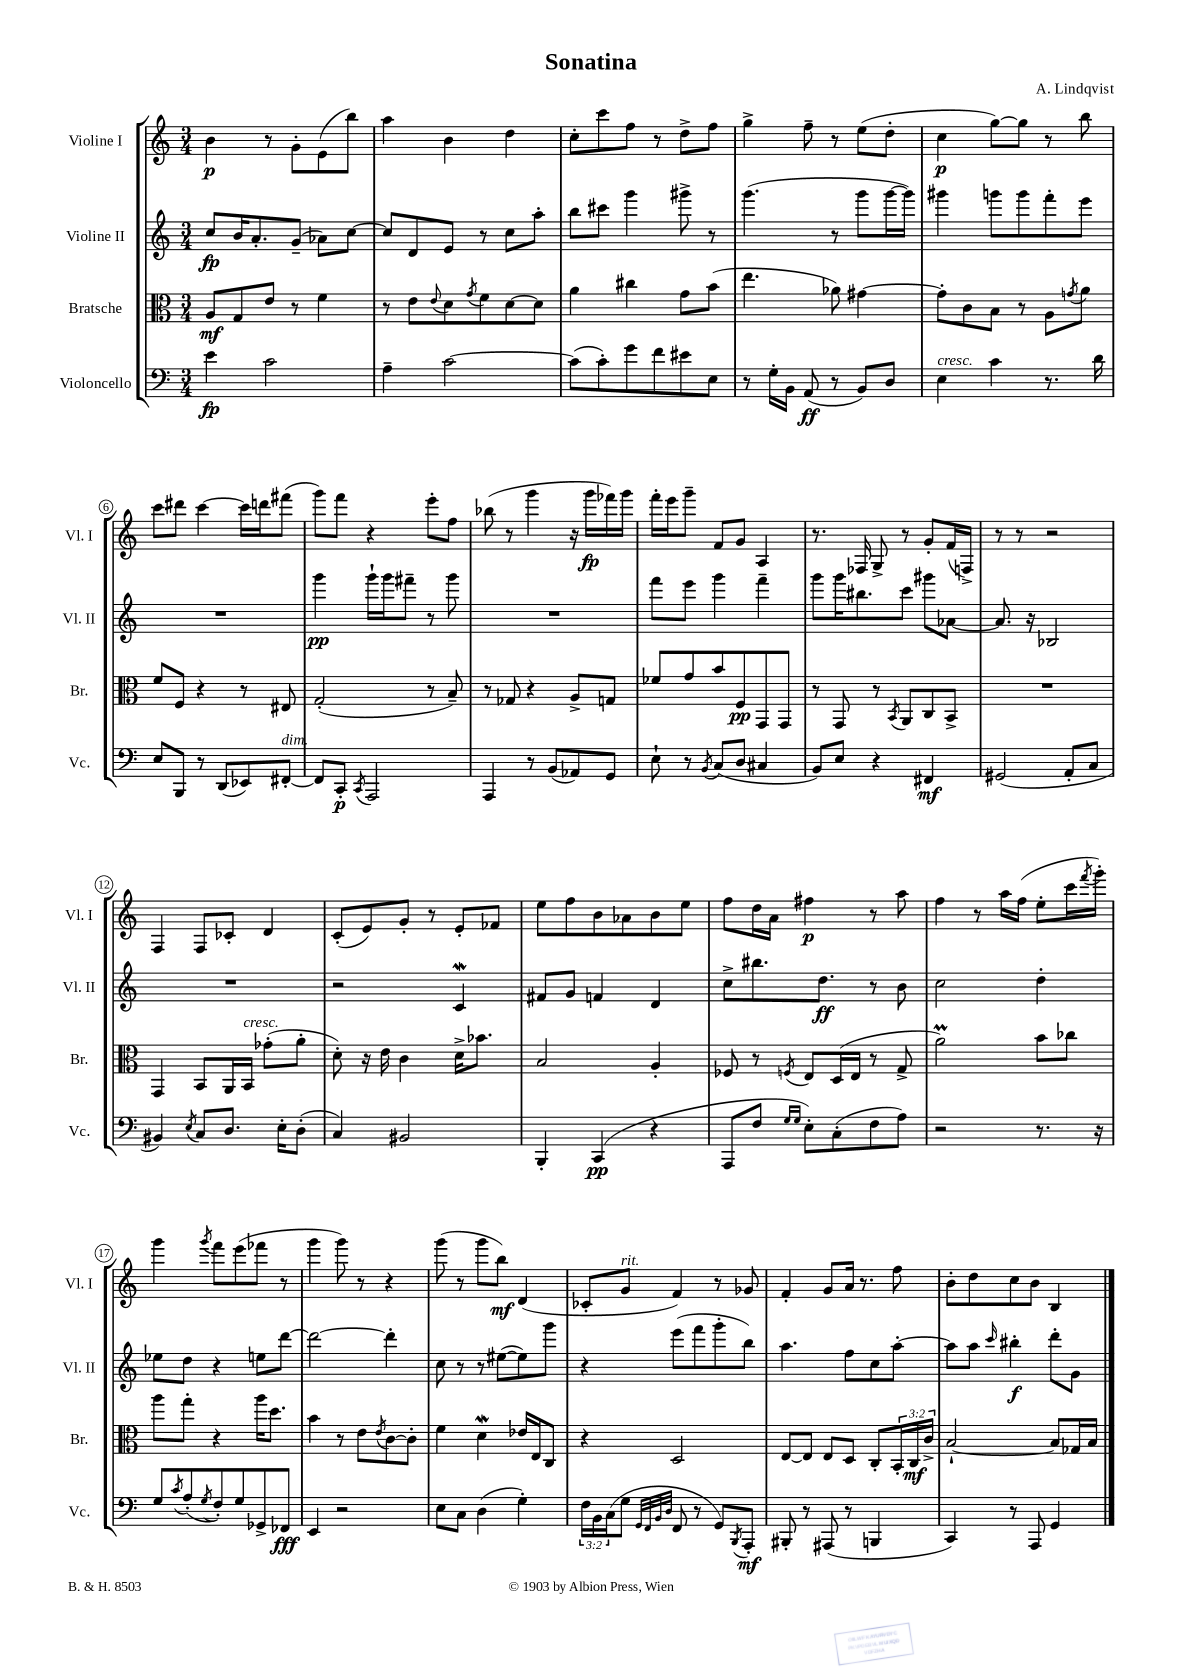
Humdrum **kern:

**kern	**kern	**kern	**kern
*staff4	*staff3	*staff2	*staff1
*clefF4	*clefC3	*clefG2	*clefG2
*k[]	*k[]	*k[]	*k[]
*M3/4	*M3/4	*M3/4	*M3/4
4e\	8A/L	8cc/L	4b\
.	8G/	16b/K	.
.	.	8.a'/	.
2c\	8e/J	.	8r
.	8r	(8g~/J	8g'\L
.	4f\	8a-\L)	(8e\
.	.	[8cc\J	8bb\J)
=	=	=	=
4A~\	8r	8cc/]L	4aa\
.	8e\L	8d/	.
.	8qqe/	.	.
[2c\	8d\	8e/J	4b\
.	8qg/	.	.
.	8f\	8r	.
.	[8d\	8cc\L	4dd\
.	8d\]J	8aa'\J	.
=	=	=	=
(8c\]L	4a\	8bb\L	8cc'\L
8c'\)	.	8ccc#\J	8ccc\
8g\	4cc#\	4ggg\	8ff\J
8f\	.	.	8r
8e#\	8g\L	8ggg#^\	8dd^\L
8E\J	(8b\J	8r	8ff\J
=	=	=	=
8r	4.ee\	(4.ggg\	4gg^\
16G'\LL	.	.	.
16BB\JJ	.	.	.
(8AA/	.	.	8ff~\
8r	8a-\)	8r	8r
8BB/L)	[4g#\	8ggg\L	(8ee\L
8D/J	.	[16ggg\L	8dd'\J
.	.	16ggg\]JJ)	.
=	=	=	=
4E\	8g#'\]L	4ggg#\	4cc\
.	8c\	.	.
4c\	8B\J	8ggg\L	[8gg\L)
.	8r	8ggg\	8gg\]J
8.r	8A\L	8fff'\	8r
.	8qg/	.	.
.	8a\J	8eee\J	8bb\
16d\	.	.	.
=	=	=	=
8E/L	8f/L	2.r	8ccc\L
8BBB/J	8F/J	.	8ddd#\J
8r	4r	.	[4ccc\
(8DD/L	.	.	.
8EE-/)	8r	.	16ccc\]LL
.	.	.	16ddd\J
[8FF#'/J	8E#/	.	(8fff#\J
=	=	=	=
8FF#/]L	(2G'/	4ggg\	8ggg\L)
8CC'/J	.	.	8fff\J
8qCC/	.	.	.
2AAA/	.	16ggg`\LL	4r
.	.	16ggg\J	.
.	.	8fff#~\J	.
.	8r	8r	8eee'\L
.	8B~/)	8ggg\	8ff\J
=	=	=	=
4AAA/	8r	2.r	(8bb-\
.	8G-/	.	8r
8r	4r	.	4ggg\
(8BB/L	.	.	.
8AA-/)	8A^/L	.	16r
.	.	.	16ggg\LL
8GG/J	8G/J	.	16fff-\)
.	.	.	16ggg\JJ
=	=	=	=
8E`\	8f-/L	8fff\L	16fff'\LL
.	.	.	16eee\J
8r	8g/	8eee\J	8ggg~\J
8qBB/	.	.	.
(8C/L	8b/	4ggg\	8f/L
8D/J	8F/	.	8g/J
4C#/	8GG/	4fff~\	4A/
.	8GG/J	.	.
=	=	=	=
8BB/L)	8r	8ggg\L	8.r
8E/J	8GG/	16ggg\K	.
.	.	8.bb#\	16F-/
4r	8r	.	8G^/
.	8qBB/	.	.
.	8AA/L	8ccc\J	8r
4FF#/	8C/	8ggg#\L	8g'/L
.	8BB^/J	[8a-\J	(16f/L
.	.	.	16F^/JJ)
=	=	=	=
(2GG#/	2.r	8.a-/]	8r
.	.	.	8r
.	.	16r	.
.	.	2B-/	2r
8AA'/L	.	.	.
8C/J	.	.	.
=	=	=	=
4BB#/)	4GG/	2.r	4F/
8qE/	.	.	.
8C/L	8BB/L	.	8F/L
8.D/J	16AA/L	.	8c-'/J
.	16BB/JJ	.	.
.	(8g-'\L	.	4d/
16E'\LK	.	.	.
(8D'\J	8a'\J	.	.
=	=	=	=
4C/)	8d'\)	2r	(8c'/L
.	16r	.	8e/)
.	16e\	.	.
2BB#/	4c\	.	8g'/J
.	.	.	8r
.	16d^\LK	4c/	8e'/L
.	8.b-\J	.	.
.	.	.	8f-/J
=	=	=	=
4BBB'/	2B/	8f#/L	8ee\L
.	.	8g/J	8ff\
(4CC/	.	4f/	8b\
.	.	.	8a-\
4r	4A'/	4d/	8b\
.	.	.	8ee\J
=	=	=	=
8AAA/L	8F-/	8cc^\L	8ff\L
8F/J	8r	8.bb#\	16dd\L
.	.	.	16a\JJ
16qqG/LL	.	.	.
16qqG/JJ	8qF/	.	.
8E'\L)	8E/L	.	4ff#\
.	.	8.dd\J	.
(8C'\	(16D/L	.	.
.	16E/JJ	.	.
8F\	8r	8r	8r
8A\J)	8G^/	8b\	8aa\
=	=	=	=
2r	2a\)	2cc\	4ff\
.	.	.	8r
.	.	.	16aa\LL
.	.	.	(16ff\JJ
8.r	8b\L	4dd'\	8ee'\L
.	8cc-\J	.	16ccc\L
.	.	.	8qfff/
16r	.	.	16ggg'\JJ)
=	=	=	=
8G/L	8aa\L	8ee-\L	4ggg\
8qc/	.	.	.
(8A'/	8gg'\J	8dd\J	.
8qG/	.	.	8qggg/
8F'/)	4r	4r	8fff\L
8G/	.	.	(8eee\
8GG-^/	16aa\LK	8ee\L	8fff-\J
.	8.dd\J	.	.
8FF-/J	.	[8ddd\J	8r
=	=	=	=
4EE/	4b\	2ddd\_	4ggg\
2r	8r	.	8ggg\)
.	8e\L	.	8r
.	8qe/	.	.
.	[8c\	4ddd'\]	4r
.	8c'\]J	.	.
=	=	=	=
8E\L	4f\	8cc\	(8ggg\
8C\J	.	8r	8r
(4D\	4d\	8r	8ggg\L
.	.	([8ee#\L	8bb\J)
4G'\)	16e-/LL	8ee#\])	(4d/
.	16E/J	.	.
.	8C/J	8ggg\J	.
=	=	=	=
24F\LL	4r	4r	8c-'/L
24BB\	.	.	.
(24C\J	.	.	.
8G\J	.	.	8g/J
32qqGG/LLL	.	.	.
32qqFF/	.	.	.
32qqBB/	.	.	.
32qqD/JJJ	.	.	.
8FF/	2D/	(8eee\L	4f/)
8r	.	8fff\	.
8GG/L)	.	8ggg'\	8r
8qBBB/	.	.	.
8AAA'/J	.	8bb\J)	8g-/
=	=	=	=
8BBB#'/	[8E/L	4.aa\	4f'/
8r	8E/]J	.	.
(8AAA#/	8E/L	.	8g/L
8r	8D/J	8ff\L	16a/Jk
.	.	.	8.r
4BBB/	8C'/L	8cc\	.
.	24BB'/L	[8aa'\J	8ff\
.	24C/	.	.
.	24c^/JJ	.	.
=	=	=	=
4CC/)	[2B`/	8aa\]L	8b'\L
.	.	8aa\J	8dd\
.	.	16qqccc/	.
8r	.	4bb#'\	8cc\
8AAA/	.	.	8b\J
4GG/	8B/]L	8ddd'\L	4B/
.	16G-/L	8g\J	.
.	16B/JJ	.	.
==	==	==	==
*-	*-	*-	*-
